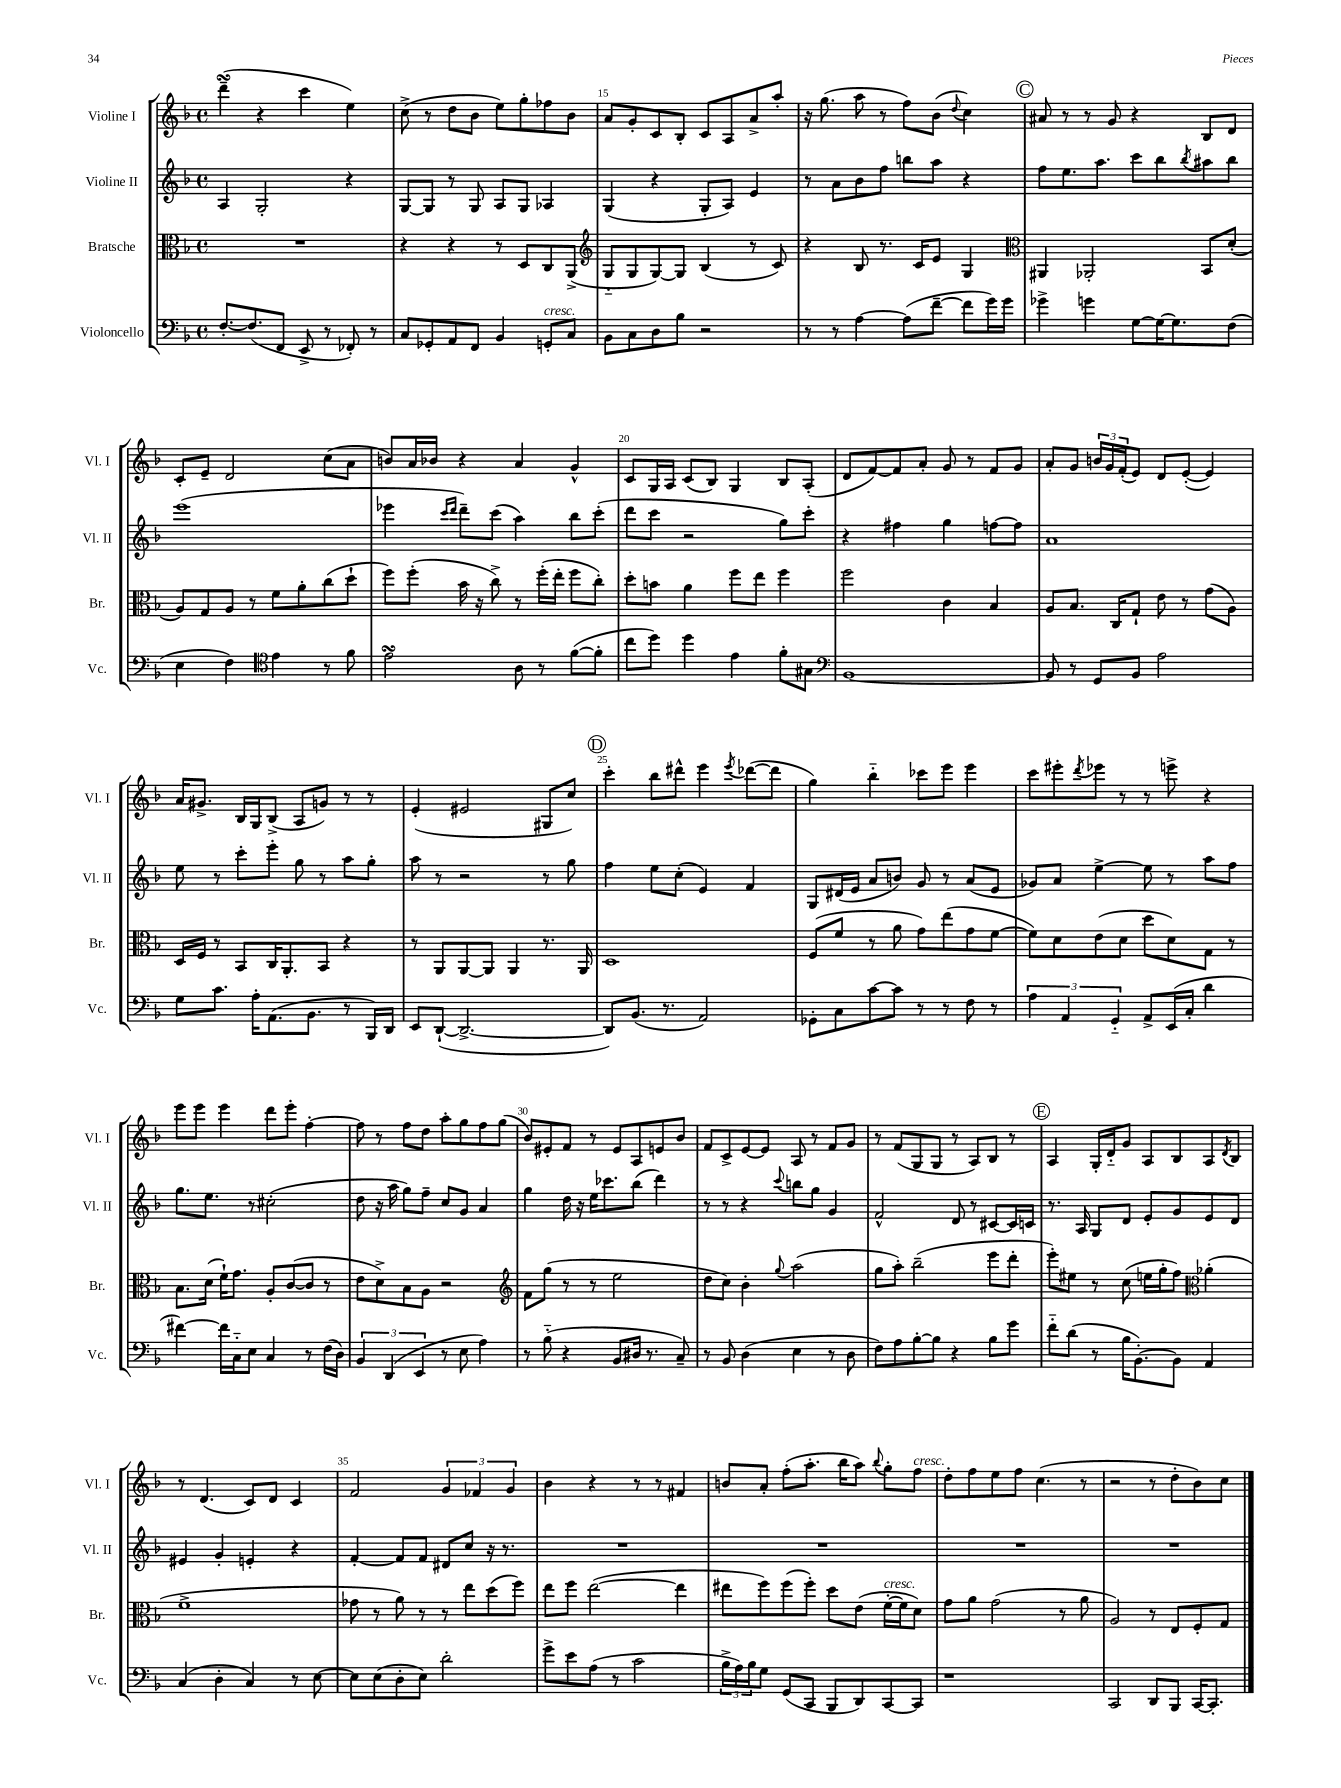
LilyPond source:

<<
\new StaffGroup <<
\new Staff = "s0" \with { instrumentName = "Violine I" shortInstrumentName = "Vl. I" } {
    \clef treble \key f \major \defaultTimeSignature \time 4/4
    d'''4--\turn( r4 c'''4 e''4) |
    c''8->( r8 d''8 bes'8 e''8) g''8-. fes''8 bes'8 |
    a'8 g'8-. c'8 bes8-. c'8 a8 a'8-> a''8-. |
    r16 g''8.( a''8 r8 f''8) bes'8( \appoggiatura { d''8 } c''4) |
    \mark \markup { \circle "C" } ais'8 r8 r8 g'8 r4 bes8 d'8 |
    c'8-. e'8-- d'2 c''8( a'8 |
    b'8) a'16 bes'16 r4 a'4 g'4-^ |
    c'8 g16 a16 c'8( bes8) g4 bes8 a8-.( |
    d'8 f'8~) f'8 a'8-. g'8 r8 f'8 g'8 |
    a'8-. g'8 \tuplet 3/2 { b'16 g'16 f'16-.( } e'8) d'8 e'8~-.( e'4) |
    a'16 gis'8.-> bes16 g16 bes8->( a8 g'8) r8 r8 |
    e'4-.( eis'2 gis8 c''8) |
    \mark \markup { \circle "D" } c'''4-. bes''8 dis'''8-^ e'''4 \acciaccatura { e'''8 } des'''8~( des'''8 |
    g''4) bes''4-_ ces'''8 e'''8 e'''4 |
    c'''8 eis'''8-. \acciaccatura { d'''8 } ees'''8 r8 r8 e'''8-> r4 |
    e'''8 e'''8 e'''4 d'''8 e'''8-. f''4~-. |
    f''8 r8 f''8 d''8 a''8-. g''8 f''8 g''8( |
    bes'8) eis'8-. f'8 r8 eis'8 a8 e'8 bes'8 |
    f'8 c'8-> e'8~ e'8 a8 r8 f'8 g'8 |
    r8 f'8( g8 g8 r8 a8) bes8 r8 |
    \mark \markup { \circle "E" } a4 g16-. d'16-_ g'8 a8 bes8 a8 \acciaccatura { d'8 } bes8 |
    r8 d'4.( c'8) d'8 c'4 |
    f'2 \tuplet 3/2 { g'4 fes'4 g'4 } |
    bes'4 r4 r8 r8 fis'4 |
    b'8 a'8-. f''8-.( a''8.-. bes''16 a''8) \appoggiatura { bes''8 } g''8-. f''8^\markup { \italic "cresc." } |
    d''8-. f''8 e''8 f''8 c''4.( r8 |
    r2 r8 d''8-. bes'8) c''8 \bar "|." |
}
\new Staff = "s1" \with { instrumentName = "Violine II" shortInstrumentName = "Vl. II" } {
    \clef treble \key f \major \defaultTimeSignature \time 4/4
    a4 g2-. r4 |
    g8~ g8 r8 g8 a8 g8 aes4 |
    g4( r4 g8-. a8) e'4 |
    r8 a'8 bes'8 f''8 b''8 a''8 r4 |
    \mark \markup { \circle "C" } f''8 e''8. a''8. c'''8 bes''8 \acciaccatura { bes''8 } ais''8 bes''8 |
    e'''1( |
    ees'''4 \grace { c'''16 d'''16 } d'''8--) c'''8( a''4) bes''8 c'''8-.( |
    d'''8 c'''8 r2 g''8) c'''8-. |
    r4 fis''4 g''4 f''8~ f''8 |
    a'1 |
    e''8 r8 c'''8-. e'''8-. g''8 r8 a''8 g''8-. |
    a''8 r8 r2 r8 g''8 |
    \mark \markup { \circle "D" } f''4 e''8 c''8-.( e'4) f'4 |
    g8 dis'16( e'16 a'8 b'8) g'8 r8 a'8( e'8 |
    ges'8) a'8 e''4~-> e''8 r8 a''8 f''8 |
    g''8. e''8. r8 cis''2-.( |
    d''8 r16 a''16 g''8) f''8-- c''8 g'8 a'4 |
    g''4 d''16 r16 e''16 ces'''8. bes''8( d'''4) |
    r8 r8 r4 \appoggiatura { c'''8 } b''8 g''8 g'4 |
    f'2-^ d'8 r8 cis'8~ cis'16 c'16 |
    \mark \markup { \circle "E" } r8. a16 g8 d'8 e'8-. g'8 e'8 d'8 |
    eis'4 g'4-. e'4-. r4 |
    f'4~-. f'8 f'8 dis'8 c''8 r16 r8. |
    R1 |
    R1 |
    R1 |
    R1 \bar "|." |
}
\new Staff = "s2" \with { instrumentName = "Bratsche" shortInstrumentName = "Br." } {
    \clef alto \key f \major \defaultTimeSignature \time 4/4
    R1 |
    r4 r4 r8 d8 c8 a,8->( |
    \clef treble g8-_ g8 g8~) g8 bes4( r8 c'8) |
    r4 bes8 r8. c'16 e'8 g4 |
    \mark \markup { \circle "C" } \clef alto ais,4 aes,2-. bes,8 d'8-.( |
    a8) g8 a8 r8 f'8 a'8-. c''8( d''8-! |
    f''8) f''8-.( bes'16 r16 c''8->) r8 f''16-.( e''16-. f''8 c''8-.) |
    d''8-. b'8 a'4 f''8 e''8 f''4 |
    f''2 c'4 bes4 |
    a8 bes8. c16 g8-! e'8 r8 g'8( a8) |
    d16 f16 r8 bes,8 c16 a,8.-. bes,8 r4 |
    r8 a,8 a,8~ a,8 a,4 r8. a,16 |
    \mark \markup { \circle "D" } d1 |
    f8( f'8 r8 a'8 g'8) e''8( g'8 f'8~ |
    f'8) d'8 e'8( d'8 d''8 d'8) g8 r8 |
    bes8. d'16( f'16-!) g'8. a8-. c'8~( c'8 r8 |
    e'8 d'8->) bes8 a8 r2 |
    \clef treble f'8 g''8( r8 r8 e''2 |
    d''8 c''8) bes'4-. \appoggiatura { g''8 } a''2( |
    g''8 a''8-.) bes''2--( e'''8 d'''8-. |
    \mark \markup { \circle "E" } e'''8-.) eis''8 r8 c''8( e''16 g''16-. f''8) \clef alto aes'4-.( |
    f'1-> |
    ges'8 r8 a'8) r8 r8 e''8 d''8( f''8) |
    e''8 f''8 e''2~( e''4 |
    eis''8 f''8) f''8( f''8-.) d''8 e'8( f'16~-.^\markup { \italic "cresc." } f'16 d'8) |
    g'8 a'8 g'2( r8 a'8 |
    a2) r8 e8 f8-. g8 \bar "|." |
}
\new Staff = "s3" \with { instrumentName = "Violoncello" shortInstrumentName = "Vc." } {
    \clef bass \key f \major \defaultTimeSignature \time 4/4
    f8.~-. f8.( f,8 e,8-> r8 fes,8-.) r8 |
    c8 ges,8-. a,8 f,8 bes,4 g,8-.^\markup { \italic "cresc." } c8 |
    bes,8 c8 d8 bes8 r2 |
    r8 r8 a4~ a8( f'8~-- f'8 g'16) g'16 |
    \mark \markup { \circle "C" } ges'4-> g'4 g8~ g16~ g8. f8( |
    e4 f4) \clef tenor e'4 r8 f'8 |
    e'2\turn a8 r8 f'8~( f'8-. |
    c''8 d''8) d''4 e'4 f'8-. gis8 |
    \clef bass bes,1~ |
    bes,8 r8 g,8 bes,8 a2 |
    g8 c'8. a16-. a,8.( bes,8. r8 bes,,16) d,16 |
    e,8 d,8~-!( d,2.~-> |
    \mark \markup { \circle "D" } d,8) bes,8.( r8. a,2) |
    ges,8-. c8 c'8~ c'8 r8 r8 f8 r8 |
    \tuplet 3/2 { a4 a,4 g,4-_ } a,8-> e,16( c16-. d'4 |
    fis'4~) fis'16 c16-_ e8 c4 r8 f16( d16) |
    \tuplet 3/2 { bes,4 d,4( e,4 } r8 e8 a4) |
    r8 bes8-_( r4 bes,8 dis16 r8. c8--) |
    r8 bes,8 d4( e4 r8 d8 |
    f8) a8 bes8~-. bes8 r4 bes8 g'8 |
    \mark \markup { \circle "E" } f'8-_ d'8( r8 bes16 bes,8.~-.) bes,8 a,4 |
    c4( d4-. c4) r8 e8~ |
    e8 e8( d8-. e8) d'2-. |
    g'8-> e'8 a8( r8 c'2 |
    \tuplet 3/2 { bes16-> a16) bes16 } g8 g,8( c,8 bes,,8 d,8) c,8~ c,8 |
    r1 |
    c,2 d,8 bes,,8 c,16~ c,8.-. \bar "|." |
}
>>
>>
\layout { \context { \Score currentBarNumber = #13 \override BarNumber.break-visibility = ##(#f #t #t) barNumberVisibility = #(every-nth-bar-number-visible 5) } }
